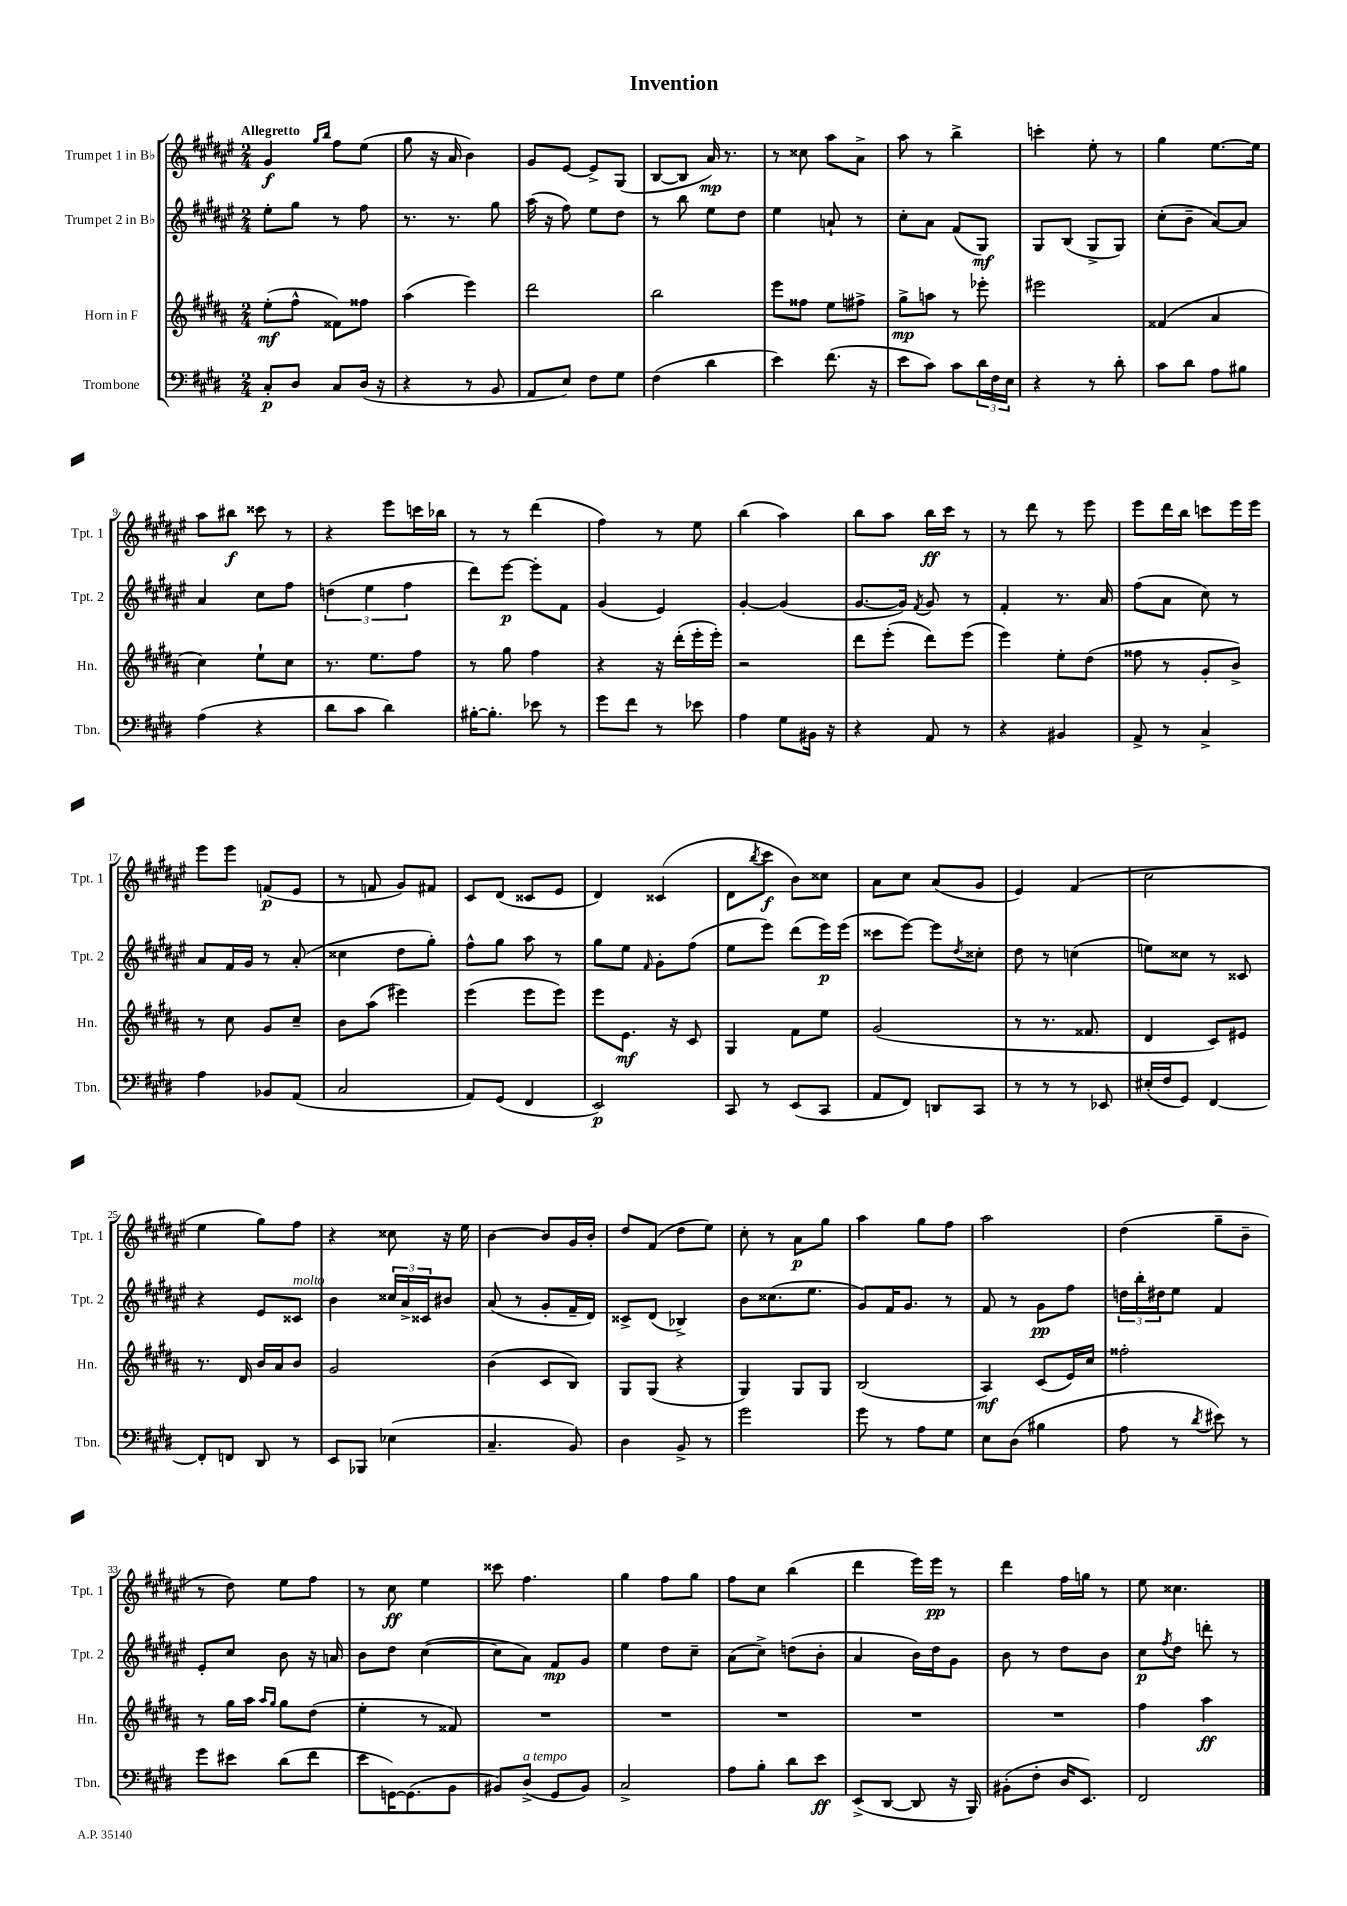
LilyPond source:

\header { title = "Invention" }
<<
\new StaffGroup <<
\new Staff = "s0" \with { instrumentName = "Trumpet 1 in Bb" shortInstrumentName = "Tpt. 1" } {
    \clef treble \key fis \major \numericTimeSignature \time 2/4 \tempo "Allegretto"
    gis'4\f \grace { gis''16 b''16 } fis''8 eis''8( |
    gis''8 r16 ais'16 b'4) |
    gis'8 eis'8~ eis'8-> gis8( |
    b8~ b8 ais'16\mp) r8. |
    r8 cisis''8 ais''8 ais'8-> |
    ais''8 r8 b''4-> |
    c'''4-. eis''8-. r8 |
    gis''4 eis''8.~ eis''16 |
    ais''8 bis''8\f cisis'''8 r8 |
    r4 eis'''8 c'''16 bes''16 |
    r8 r8 dis'''4( |
    fis''4) r8 eis''8 |
    b''4( ais''4) |
    b''8 ais''8 b''16\ff cis'''16 r8 |
    r8 dis'''8 r8 eis'''8 |
    eis'''8 dis'''16 b''16 c'''8 eis'''16 eis'''16 |
    eis'''8 eis'''8 f'8\p( eis'8 |
    r8 f'8 gis'8) fis'8 |
    cis'8 dis'8( cisis'8 eis'8 |
    dis'4) cisis'4( |
    dis'8 \acciaccatura { b''8 } cis'''8\f b'8) cisis''8 |
    ais'8 cis''8 ais'8( gis'8 |
    eis'4) fis'4( |
    cis''2 |
    eis''4 gis''8) fis''8 |
    r4 cisis''8 r16 eis''16 |
    b'4~ b'8 gis'16 b'16-. |
    dis''8 fis'8( dis''8 eis''8) |
    cis''8-. r8 ais'8\p gis''8 |
    ais''4 gis''8 fis''8 |
    ais''2 |
    dis''4( gis''8-- b'8-- |
    r8 dis''8) eis''8 fis''8 |
    r8 cis''8\ff eis''4 |
    cisis'''8 fis''4. |
    gis''4 fis''8 gis''8 |
    fis''8 cis''8 b''4( |
    dis'''4 eis'''16) eis'''16\pp r8 |
    dis'''4 fis''16 g''16 r8 |
    eis''8 cisis''4. \bar "|." |
}
\new Staff = "s1" \with { instrumentName = "Trumpet 2 in Bb" shortInstrumentName = "Tpt. 2" } {
    \clef treble \key fis \major \numericTimeSignature \time 2/4
    eis''8-. gis''8 r8 fis''8 |
    r8. r8. gis''8 |
    ais''16( r16 fis''8) eis''8 dis''8 |
    r8 b''8 eis''8 dis''8 |
    eis''4 a'8-! r8 |
    cis''8-. ais'8 fis'8( gis8\mf) |
    gis8 b8( gis8-> gis8) |
    cis''8-.( b'8-- ais'8~) ais'8 |
    ais'4 cis''8 fis''8 |
    \tuplet 3/2 { d''4( eis''4 fis''4 } |
    dis'''8) eis'''8~\p eis'''8-. fis'8 |
    gis'4( eis'4) |
    gis'4~-. gis'4( |
    gis'8.~ gis'16) \acciaccatura { fis'8 } gis'8 r8 |
    fis'4-. r8. ais'16 |
    fis''8( ais'8 cis''8) r8 |
    ais'8 fis'16 gis'16 r8 ais'8-.( |
    cisis''4 dis''8 gis''8-.) |
    fis''8-^ gis''8 ais''8 r8 |
    gis''8 eis''8 \grace { fis'16 } gis'8-. fis''8( |
    eis''8 eis'''8) dis'''8( eis'''16\p) eis'''16( |
    cisis'''8 eis'''8~) eis'''8 \acciaccatura { dis''8 } cisis''8-. |
    dis''8 r8 c''4( |
    e''8) cisis''8 r8 cisis'8 |
    r4 eis'8 cisis'8^\markup { \italic "molto" } |
    b'4 \tuplet 3/2 { cisis''16 ais'16-> cisis'16 } bis'8 |
    ais'8( r8 gis'8-. fis'16-- dis'16) |
    cisis'8-> dis'8( bes4->) |
    b'8 cisis''8.( eis''8. |
    gis'8) fis'16 gis'8. r8 |
    fis'8 r8 gis'8\pp fis''8 |
    \tuplet 3/2 { d''16 b''16-. dis''16 } eis''8 fis'4 |
    eis'8-. cis''8 b'8 r16 a'16 |
    b'8 dis''8 cis''4~( |
    cis''8 ais'8) fis'8\mp gis'8 |
    eis''4 dis''8 cis''8-- |
    ais'8( cis''8->) d''8( b'8-. |
    ais'4 b'16) dis''16 gis'8 |
    b'8 r8 dis''8 b'8 |
    cis''8\p \acciaccatura { fis''8 } dis''8 d'''8-. r8 \bar "|." |
}
\new Staff = "s2" \with { instrumentName = "Horn in F" shortInstrumentName = "Hn." } {
    \clef treble \key b \major \numericTimeSignature \time 2/4
    e''8-.\mf( fis''8-^ fisis'8) fisis''8 |
    ais''4( e'''4) |
    dis'''2 |
    b''2 |
    e'''8 fisis''8 e''8 fis''8-> |
    gis''8->\mp a''8 r8 ees'''8-. |
    eis'''2 |
    fisis'4( ais'4 |
    cis''4) e''8-! cis''8 |
    r8. e''8. fis''8 |
    r8 gis''8 fis''4 |
    r4 r16 dis'''16-.( e'''16-. e'''16-.) |
    r2 |
    dis'''8 e'''8-.( dis'''8) e'''8( |
    e'''4) e''8-. dis''8( |
    fisis''8 r8 gis'8-. b'8->) |
    r8 cis''8 gis'8 cis''8-- |
    b'8 ais''8( eis'''4) |
    e'''4( e'''8 e'''8) |
    e'''8 e'8.\mf r16 cis'8 |
    gis4 fis'8 e''8 |
    gis'2( |
    r8 r8. fisis'8. |
    dis'4 cis'8) eis'8 |
    r8. dis'16 b'16 ais'16 b'8 |
    gis'2 |
    b'4( cis'8 b8) |
    gis8 gis8( r4 |
    gis4) gis8 gis8 |
    b2( |
    ais4\mf) cis'8( e'16) cis''16 |
    fisis''2-. |
    r8 gis''16 ais''16 \grace { ais''16 gis''16 } gis''8 dis''8( |
    e''4-. r8 fisis'8) |
    R2 |
    R2 |
    R2 |
    R2 |
    R2 |
    fis''4 ais''4\ff \bar "|." |
}
\new Staff = "s3" \with { instrumentName = "Trombone" shortInstrumentName = "Tbn." } {
    \clef bass \key e \major \numericTimeSignature \time 2/4
    cis8-.\p dis8 cis8 dis16( r16 |
    r4 r8 b,8 |
    a,8 e8) fis8 gis8 |
    fis4( dis'4 |
    e'4) fis'8.( r16 |
    e'8 cis'8) cis'8 \tuplet 3/2 { dis'16 fis16 e16 } |
    r4 r8 dis'8-. |
    cis'8 dis'8 a8 bis8 |
    a4( r4 |
    dis'8 cis'8 dis'4) |
    bis16~-. bis8.-. ees'8 r8 |
    gis'8 fis'8 r8 ees'8 |
    a4 gis8 bis,16 r16 |
    r4 a,8 r8 |
    r4 bis,4 |
    a,8-> r8 cis4-> |
    a4 bes,8 a,8( |
    cis2 |
    a,8) gis,8( fis,4 |
    e,2\p) |
    cis,8 r8 e,8( cis,8 |
    a,8 fis,8) d,8 cis,8 |
    r8 r8 r8 ees,8 |
    eis16-.( fis16 gis,8) fis,4~ |
    fis,8-. f,8 dis,8 r8 |
    e,8 bes,,8 ees4( |
    cis4.-- b,8) |
    dis4 b,8-> r8 |
    gis'2 |
    gis'8 r8 a8 gis8 |
    e8 dis8( bis4 |
    a8 r8 \acciaccatura { dis'8 } eis'8) r8 |
    gis'8 eis'8 dis'8( fis'8 |
    e'8 g,16~) g,8.( b,8 |
    bis,8) dis8->^\markup { \italic "a tempo" }( gis,8 bis,8) |
    cis2-> |
    a8 b8-. dis'8 e'8\ff |
    e,8->( dis,8~ dis,8 r16 b,,16) |
    bis,8-.( fis8-. dis16 e,8.) |
    fis,2 \bar "|." |
}
>>
>>
